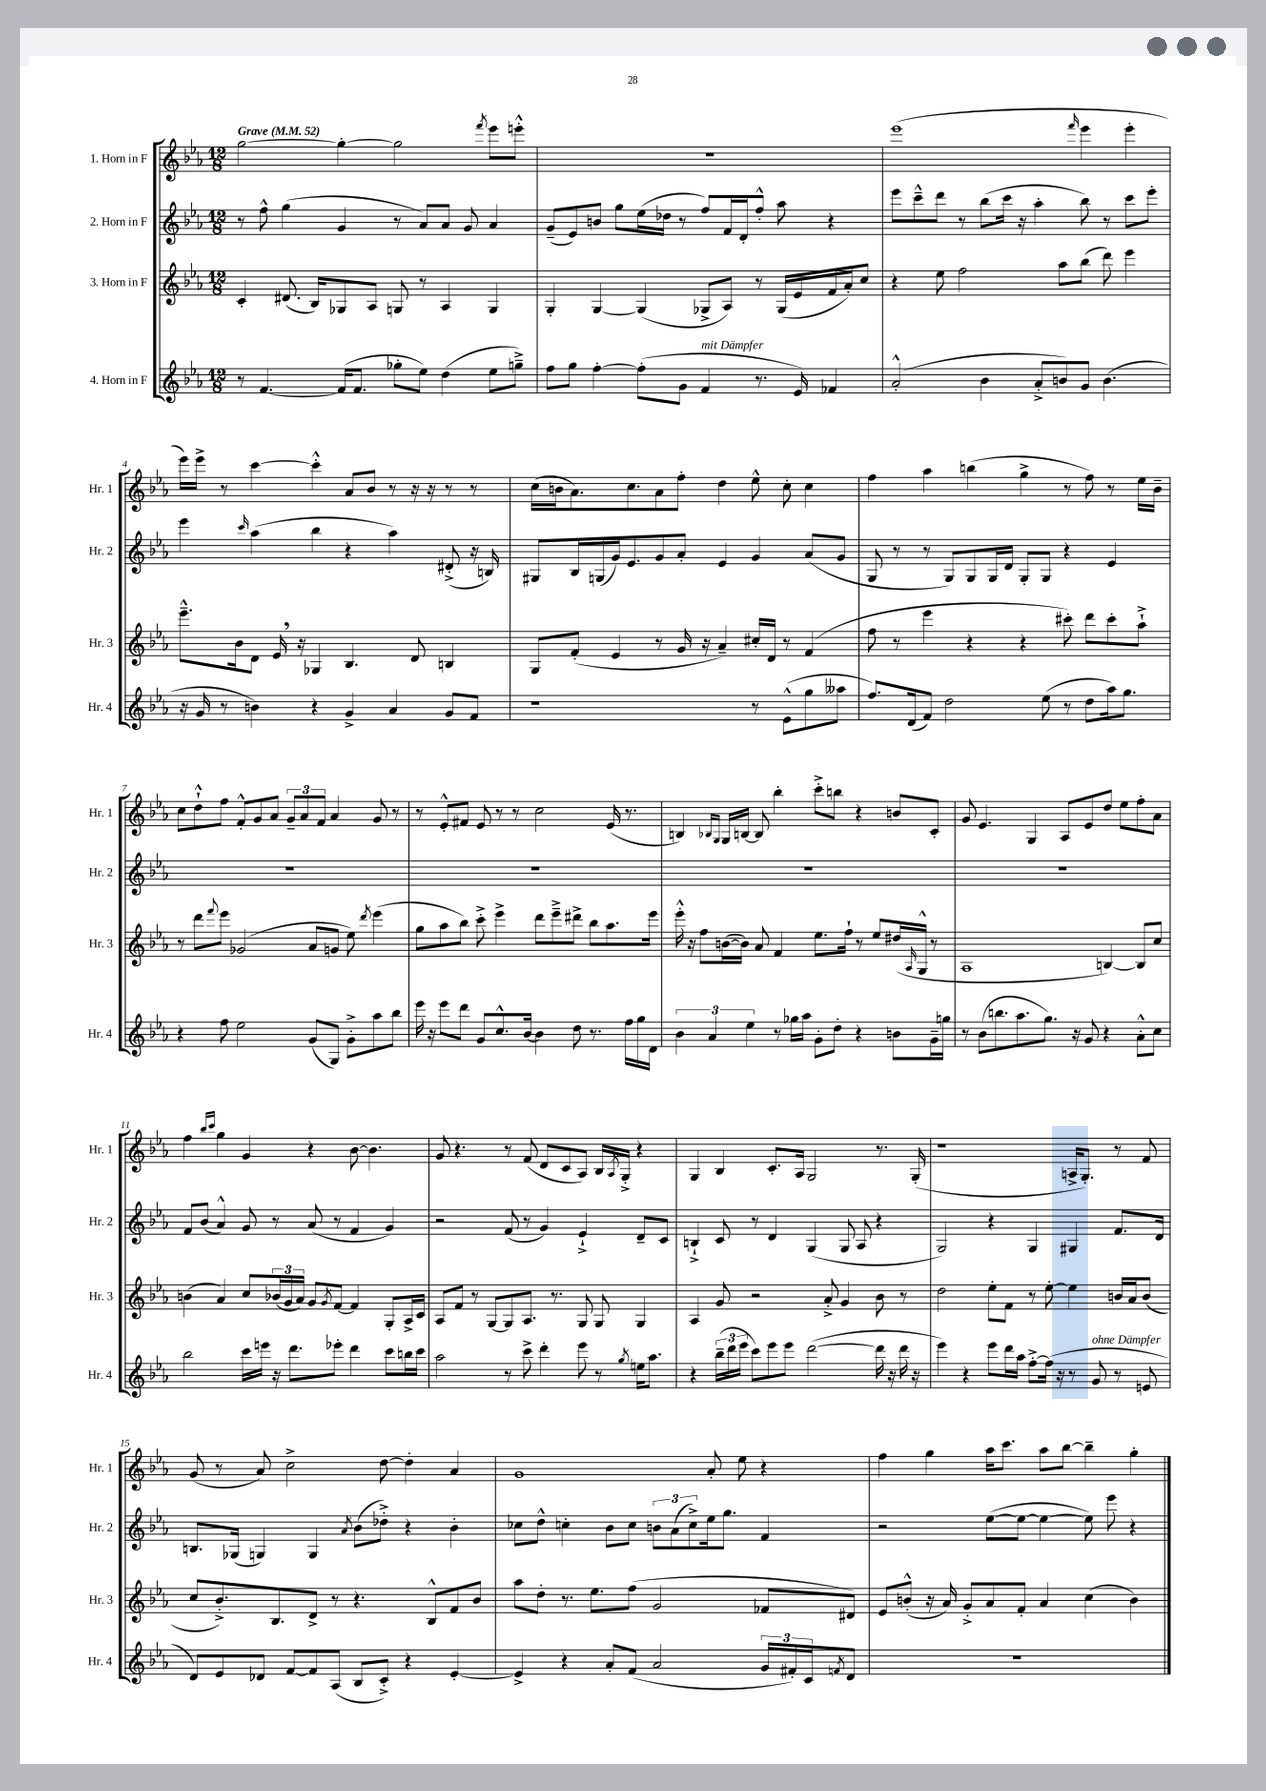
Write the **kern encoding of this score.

**kern	**kern	**kern	**kern
*staff4	*staff3	*staff2	*staff1
*clefG2	*clefG2	*clefG2	*clefG2
*k[b-e-a-]	*k[b-e-a-]	*k[b-e-a-]	*k[b-e-a-]
*M12/8	*M12/8	*M12/8	*M12/8
*MM52	*MM52	*MM52	*MM52
8r	4c'	8r	[2gg
[4.f	.	8ff^^	.
.	(8.d#	(4gg	.
.	16B-)	.	.
(16f]	8G-	4g	4gg'_
8.f	.	.	.
.	8A-	.	.
8gg-'	8G	8r	2gg]
8ee-)	8r	8a-)	.
(4dd	4A-	8a-	.
.	.	8g	.
.	.	.	8qfff
8ee-	4G	4a-	8eee-
8gg~^)	.	.	8eee'^^
=	=	=	=
8ff	4G'	(8g~	1.r
8gg	.	8e-)	.
[4ff'	[4G	8b	.
.	.	8gg	.
(8ff']	(4G]	(16ee-	.
.	.	16dd-	.
8g	.	8r	.
4f	8G-^	8ff)	.
.	8A-)	16f	.
.	.	16d'	.
8.r	8r	8ff'^^	.
.	(16G-	8aa-	.
16e-)	16e-	.	.
4f-	16f	4r	.
.	16a-')	.	.
.	8cc	.	.
=	=	=	=
(2a-'^^	4r	8eee-	(1eee-
.	.	8ccc~^^	.
.	8ee-	8ddd	.
.	2ff	8r	.
4b-	.	(8bb-	.
.	.	16ccc	.
.	.	16r	.
8a-'^	.	4aa-'	.
8b)	8aa-	.	.
.	.	.	16qqfff
8g	(8bb-	8bb-)	4eee-
(4.b	8ddd)	8r	.
.	4eee-	8ccc	4eee-'
.	.	8eee-'	.
=	=	=	=
16r	8.eee-~^^	4eee-	16eee-)
16g	.	.	16eee-^
8r	.	.	8r
.	16b-	.	.
.	.	16qqccc	.
4b)	8d	(4aa-	[4ccc
.	16e-	.	.
.	16r	.	.
4r	4G-	4bb-	4ccc'^^]
4g^	4.B-	4r	8a-
.	.	.	8b-
4a-	.	4aa-)	8r
.	8d	.	16r
.	.	.	16r
8g	4B	(8d#'^	8r
8f	.	16r	8r
.	.	16B)	.
=	=	=	=
1r	8G	8G#	(16cc
.	.	.	16b
.	(8f'	16B-	8.a-)
.	.	(16G	.
.	4e-	16g)	.
.	.	8.e-	8.cc
.	8r	8g	8a-
.	16g	8a-'	8ff'
.	16r	.	.
.	4a-~)	4e-	4dd
8r	16cc#'	4g	8ee-^^
.	16d	.	.
(8e-^^	8r	.	8cc'
8gg	(4f	(8a-	4cc
8aa--	.	8g	.
=	=	=	=
8.ff)	8ff	8G	4ff
.	8r	8r	.
(16d	.	.	.
8f)	4eee-	8r	4aa-
2dd	.	8G)	.
.	4r	8G	(4bb
.	.	16G	.
.	.	16d	.
.	4r	8G'	4gg^
(8ee-	.	8G	.
8r	8ccc#')	4r	8r
8dd	8ddd	.	8ff)
16aa-)	8ccc#'	4e-	8r
8.gg	.	.	.
.	8aa-`^	.	16ee-
.	.	.	16b-~
=	=	=	=
4r	8r	1.r	8cc
.	8ddd	.	8dd`^^
.	8qqfff	.	.
8ff	8eee-	.	8ff
2ee-	(2g-	.	8f'^^
.	.	.	8g
.	.	.	8a-
.	.	.	12g~
.	.	.	12a-
(8g	8a-	.	.
.	.	.	12f
8G)	8g	.	4a-
8g'^	8ee-)	.	.
.	8qddd	.	.
8aa-	(4eee-	.	8g
8bb-	.	.	8r
=	=	=	=
16eee-	8gg	1.r	8r
16r	.	.	.
8eee-	8aa-	.	8e-'^^
8ddd	8bb-)	.	8f#
8g	8ccc'^	.	8e-
8.cc^^	4eee-^	.	8r
.	.	.	8r
[16b-	.	.	.
4b-]	8ddd	.	2cc
.	8eee-~^	.	.
8dd	8ddd#^	.	.
8.r	8bb-	.	.
.	8.aa-	.	(16e-
16ff	.	.	8.r
16gg	.	.	.
16d	16eee-	.	.
=	=	=	=
6b-	16eee-'^^	1.r	4B)
.	16r	.	.
.	8ff	.	.
6a-	.	.	.
.	.	.	16qqB-
.	.	.	16qqG
.	([16b	.	16G
.	16b])	.	[16B
6ee-	.	.	.
.	8a-	.	8B]
8r	4f	.	4bb-'
16gg-	.	.	.
16aa-	.	.	.
8g'	8.ee-	.	8ccc'^
8dd'	.	.	8bb
.	16ff`	.	.
4r	8r	.	4r
.	8ee-	.	.
8b	(16dd#	.	8b
.	16qqA-	.	.
.	16G^^	.	.
16g~	8r	.	8c'
16gg	.	.	.
=	=	=	=
8r	1A-	1.r	8g
(8b-	.	.	4.e-
8.bb	.	.	.
8.aa-	.	.	.
.	.	.	4G
8.gg)	.	.	.
.	.	.	8A-
16r	.	.	.
8g	.	.	8e-
4r	[4B)	.	8dd
.	.	.	8ee-
8a-'^^	8B]	.	8ff'
8cc	8cc	.	8a-
=	=	=	=
2bb-	(4b	8f	4ff
.	.	(8b-	.
.	.	.	16qqbb-
.	.	.	16qqccc
.	4a-)	4a-^^)	4gg
16ccc	8cc	8g	4g
16eee	.	.	.
16r	(24b-	8r	.
.	24g	.	.
8.ddd	.	.	.
.	24a-)	.	.
.	8g	(8a-	4r
.	8qg	.	.
8eee-'	[8f	8r	.
4ddd	4f]	4f	[8b-
.	.	.	4.b-]
8ccc	8G'	4g)	.
16bb	16A-^	.	.
16ccc	16c	.	.
=	=	=	=
2aa-	8A-	2r	8g
.	8f	.	4.r
.	8r	.	.
.	[8G	.	.
8r	8G]	(8f	8r
8ccc^	8.A-	8r	(8f
4ddd'	.	4g)	8d
.	8.r	.	.
.	.	.	8c
8eee-	8G	4e-`^	8A-)
8r	8G	.	16B-
.	.	.	8qA-
.	.	.	16G'^
8qgg	.	.	.
16ee	4G	8d~	4r
8.aa-	.	.	.
.	.	8c	.
=	=	=	=
4r	4A-	4B`^	4G
(24bb-~	8g	8c	4B-
24ddd	.	.	.
24eee-	.	.	.
8ccc)	2r	8r	.
8eee-	.	4d	8.c'
8eee-	.	.	.
.	.	.	16A-
([2ddd	.	(4G	2G
.	8a-'^	.	.
.	4g	8G	.
.	.	8A-	.
16ddd]	8b-	4r	8.r
16r	.	.	.
16ddd	8r	.	.
16r	.	.	(16G'
=	=	=	=
4eee-)	2dd	2G)	1r
4r	.	.	.
8eee-	8ee-'	4r	.
16ddd	8f	.	.
16aa-	.	.	.
[8ff'^	8r	4G	.
(16ff]	[8ee-'	.	.
16r	.	.	.
8r	4ee-]	4G#	16A^
.	.	.	8.G')
8g	.	.	.
8r	16b	8.f	8r
.	16a-	.	.
8e	(8b	.	8f
.	.	16d	.
=	=	=	=
8d)	8cc	8.B	(8g
8e-	8.b-'^)	.	8r
.	.	(16G-	.
8d-	.	4G)	8a-)
.	8.B-	.	.
[8f	.	.	2cc^
8f]	8d^	4G	.
(8A-	8r	.	.
.	.	8qa-	.
8B-	4.r	(8b-	.
8c'^)	.	8dd-'^)	[8dd
4r	.	4r	4dd']
.	8B-^^	.	.
[4e-'	8f	4b-'	4a-
.	8b-	.	.
=	=	=	=
4e-^]	8aa-	8cc-	1g
.	8dd'	8dd^^	.
4r	8.r	4cc'	.
.	8.ee-	.	.
8a-'	.	8b-	.
(8f	(8ff	8cc	.
2a-	2g	12b	.
.	.	(12a-	.
.	.	12cc^)	.
.	.	16ee-	8a-'
.	.	8.gg	.
.	.	.	8ee-
24g	8f-	4f	4r
24f#')	.	.	.
24c	.	.	.
8qf	.	.	.
8d	8d#)	.	.
=	=	=	=
1.r	8e-	2r	4ff
.	(8b'^^	.	.
.	16r	.	4gg
.	16a-)	.	.
.	8g'^	.	.
.	8a-	([8ee-	16aa-
.	.	.	8.ccc
.	8f'	8ee-_	.
.	4a-	4ee-_	8aa-
.	.	.	[8bb-
.	(4cc	8ee-])	4bb-~]
.	.	8eee-	.
.	4b)	4r	4gg'
==	==	==	==
*-	*-	*-	*-
